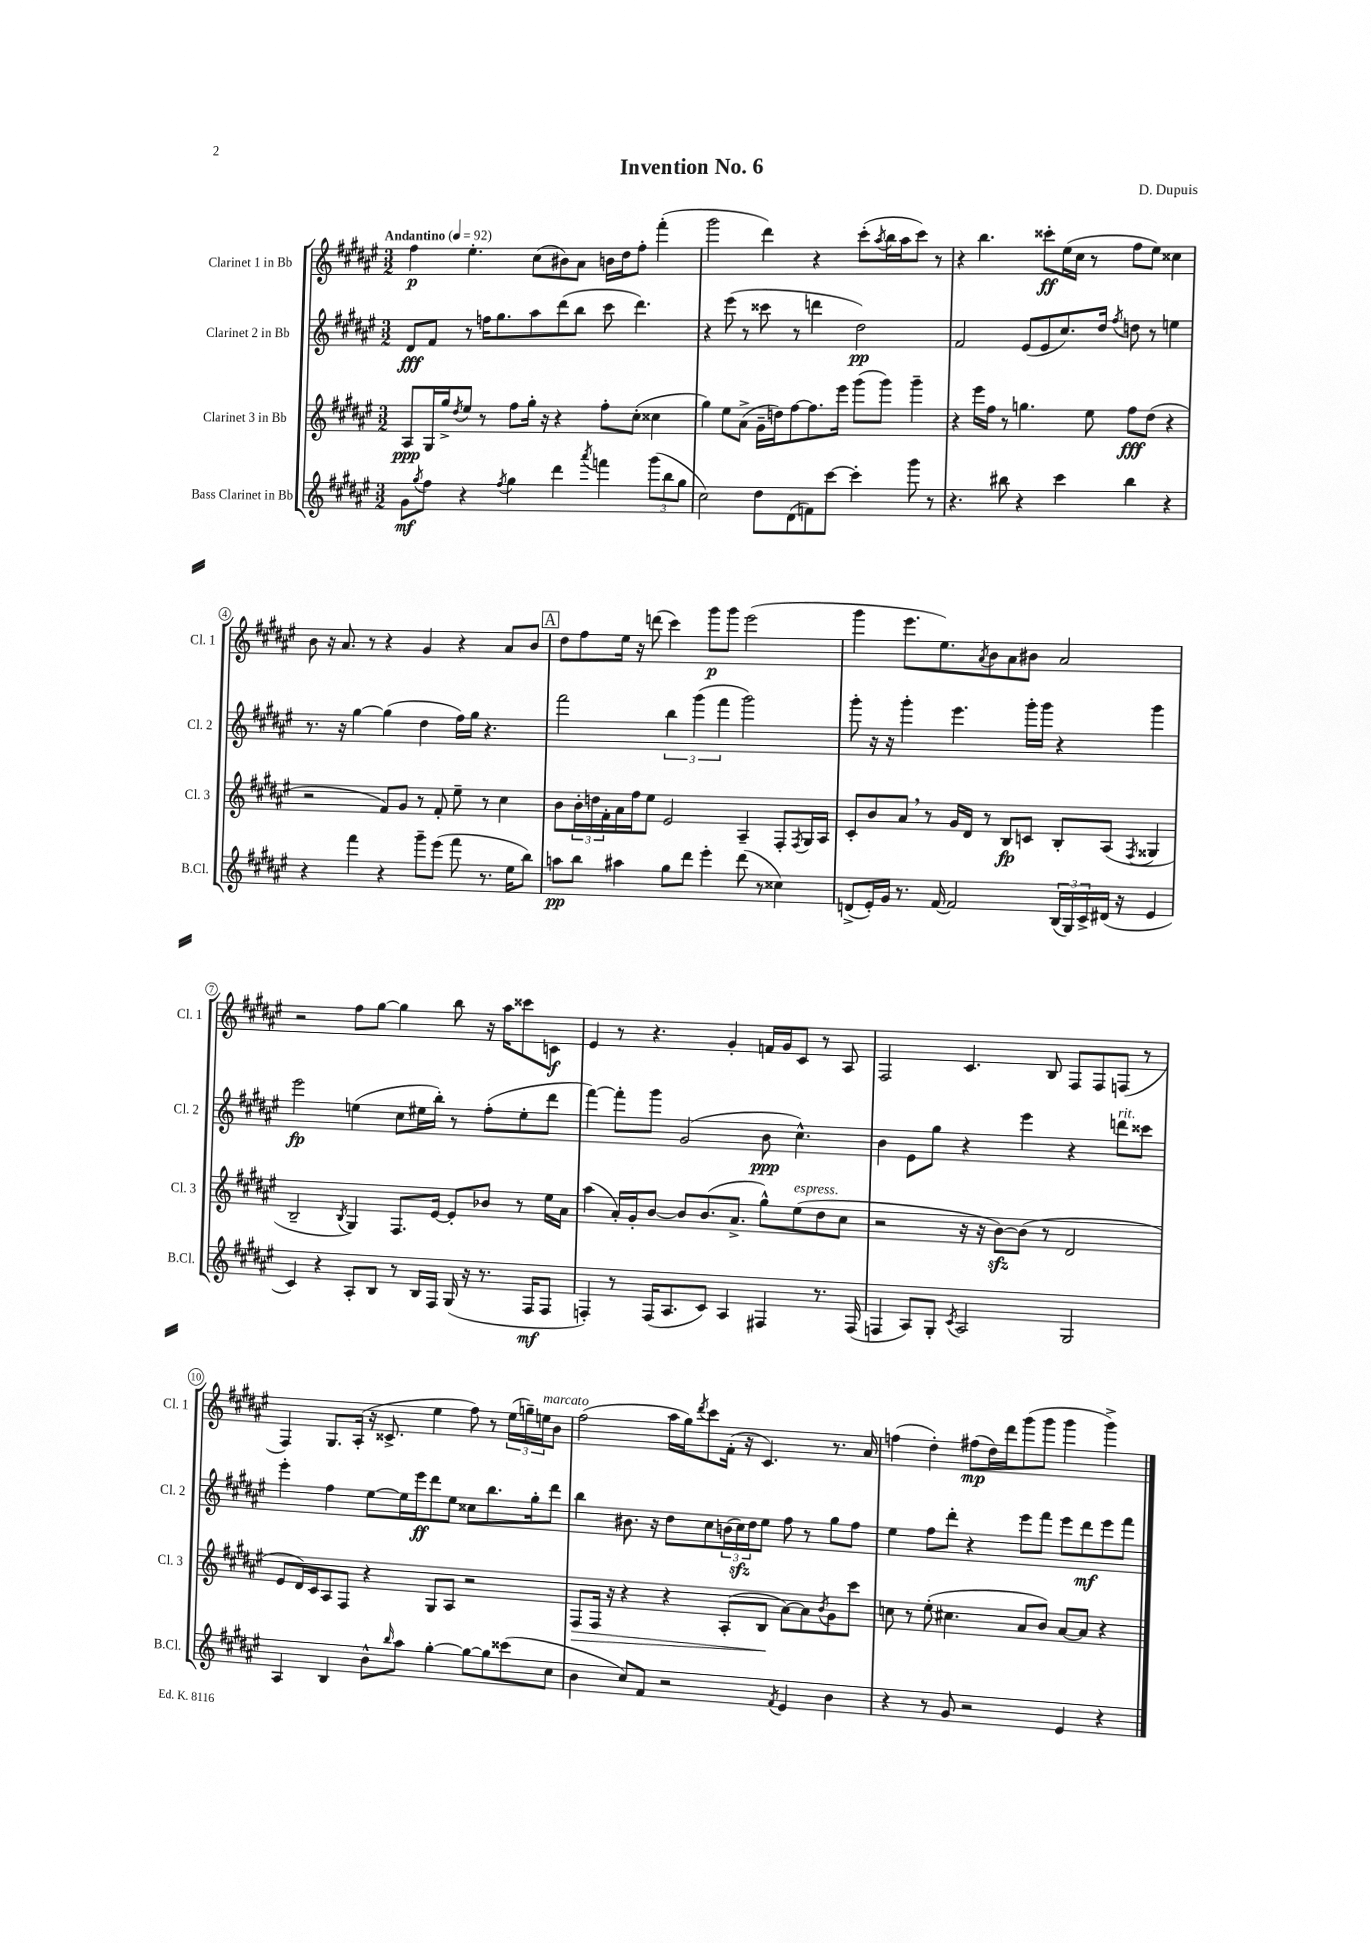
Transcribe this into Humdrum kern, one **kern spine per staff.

**kern	**kern	**kern	**kern
*staff4	*staff3	*staff2	*staff1
*clefG2	*clefG2	*clefG2	*clefG2
*k[f#c#g#d#a#e#]	*k[f#c#g#d#a#e#]	*k[f#c#g#d#a#e#]	*k[f#c#g#d#a#e#]
*M3/2	*M3/2	*M3/2	*M3/2
*MM92	*MM92	*MM92	*MM92
8g#	8A#	8d#	4ff#
8qgg#	.	.	.
8ff#	16G#	8f#	.
.	16gg#^	.	.
.	8qdd#	.	.
4r	8ee#	8r	4.ee#'
.	8r	16ff	.
.	.	8.gg#	.
8qff#	.	.	.
4gg#	8ff#	.	.
.	16gg#'	8aa#	(8cc#
.	16r	.	.
4ddd#	4r	(8ddd#	8b#)
.	.	8bb	8a#
8qaaa#	.	.	.
4fff	8ff#'	8ccc#	16b
.	.	.	16dd#
.	(8cc#'	4.ddd#)	8ff#'
(12ggg#	4cc##	.	(4fff#'
12bb	.	.	.
12gg#	.	.	.
=	=	=	=
2cc#)	4gg#)	4r	2ggg#
.	8ee#	(8eee#	.
.	(8a#^	8r	.
8dd#	16g#~	8ccc##	4ddd#)
.	16dd)	.	.
(8d#	[8ff#	8r	.
8f)	8.ff#]	4ddd	4r
[8ccc#	.	.	.
.	16eee#	.	.
4ccc#']	(8ggg#	2dd#)	(8ccc#'
.	.	.	8qaa#
.	8ggg#)	.	16bb
.	.	.	16aa#
8ggg#	4ggg#~	.	8ccc#)
8r	.	.	8r
=	=	=	=
4.r	4r	2f#	4r
.	16eee#	.	4.bb
.	16ff#	.	.
8bb#	8r	.	.
4r	4.gg	(8e#	.
.	.	8e#	8ccc##'
4ccc#	.	8.cc#)	(16ee#
.	.	.	16cc#
.	8ee#	.	8r
.	.	16dd#	.
.	.	8qff#	.
4bb#	8ff#	8dd	8ff#
.	(8dd#	8r	8ee#)
4r	4r	4ee	4cc##
=	=	=	=
4r	2r	8.r	8b
.	.	.	16r
.	.	16r	8.a#
4fff#	.	[4gg#	.
.	.	.	8r
4r	8f#)	(4gg#]	4r
.	8g#	.	.
8ggg#~	8r	4dd#	4g#
(8eee#	8f#'	.	.
8fff#	8ee#~	16ff#)	4r
.	.	16gg#	.
8.r	8r	4.r	.
.	4cc#	.	8a#
16ee#	.	.	.
8bb)	.	.	8b
=	=	=	=
8aa	8b	2fff#	8dd#
8bb	24b'	.	8ff#
.	24dd	.	.
.	24f#'	.	.
4aa#	16a#	.	16ee#
.	16ff#	.	16r
.	8ee#	.	(8ddd
8gg#	2e#	6bb	4ccc#)
8ddd#	.	.	.
.	.	(6ggg#	.
4eee#'	.	.	8ggg#
.	.	6fff#	.
.	.	.	8ggg#
(8ddd#	4A#~	2ggg#)	(2eee#
8r	.	.	.
4cc##)	8F#'	.	.
.	8qF#	.	.
.	16G#	.	.
.	16A#	.	.
=	=	=	=
(8d^	8c#'	8ggg#'	4ggg#
16e#')	8b	16r	.
16g#	.	16r	.
8.r	8a#	4ggg#'	8.eee#
.	8r	.	.
[16f#	.	.	8.ee#)
2f#]	16g#	4.eee#	.
.	16d#	.	.
.	.	.	8qa#
.	8r	.	8b
.	8B	.	8a#
.	8c	16ggg#'	8b#
.	.	16ggg#	.
(24B	8B'	4r	2a#
24G#)	.	.	.
24c#^	.	.	.
(16d#	(8A#	.	.
16r	.	.	.
.	8qF#	.	.
4e#	4G##	4ggg#	.
=	=	=	=
4c#)	2B~	2eee#	2r
4r	.	.	.
.	8qB	.	.
8A#'	4G#)	(4ee	8ff#
8B	.	.	[8gg#
8r	8.F#	8cc#	4gg#]
16B	.	16ee#	.
16F#	[16e#	16bb')	.
(16G#	8e#']	8r	8bb
16r	.	.	.
8.r	8b-	(8ff#'	16r
.	.	.	16aa#
.	8r	8ee#'	8ccc##
16F#	.	.	.
8F#	16ee#	8ddd#	8c
.	16a#	.	.
=	=	=	=
4F')	(4aa#	[4fff#)	4e#
8r	16a#')	8fff#']	8r
.	16g#'	.	.
(16F	[8b	8ggg#	4.r
8.A#	.	.	.
.	8b]	(2g#	.
8c#)	(8.b	.	.
4A#	.	.	4g#'
.	8.a#^	.	.
4F#	8gg#^^)	8b	16f
.	.	.	16g#
.	(8ee#	4.cc#^^)	8c#
8.r	8dd#	.	8r
.	8cc#	.	8A#
(16F#	.	.	.
=	=	=	=
4F	2r	4b	2F#
8A#)	.	8e#	.
8G#'	.	8gg#	.
8qc#	.	.	.
2A#	16r	4r	4.c#
.	16r	.	.
.	[8b)	.	.
.	(8b]	4eee#	.
.	8r	.	8B
2G#	2d#	4r	8F#
.	.	.	8F#
.	.	8ddd	(8F
.	.	8ccc##	8r
=	=	=	=
4A#	8e#	4eee#'	4F#)
.	16d#)	.	.
.	16c#	.	.
4B	8A#	4ff#	8.G#
.	8F#	.	.
.	.	.	(16A#'
8b^^	4r	[8ee#	16r
.	.	.	8.c##^
16qqbb	.	.	.
8aa#	.	16ee#]	.
.	.	16eee#	.
[4gg#'	8G#	8ddd#	4ee#
.	8A#	8ee#	.
8gg#_	2r	8cc##	8ff#)
8gg#]	.	8.bb	8r
(8ccc##	.	.	(24ee#
.	.	.	24gg~)
.	.	16gg#'	.
.	.	.	24ee
8cc#	.	8ddd#	8b
=	=	=	=
4b	8F#	4bb	(2ff#
.	16F#	.	.
.	16r	.	.
8cc#)	4r	8.b#	.
8f#	.	.	.
.	.	16r	.
2r	4r	8dd#	16aa#
.	.	.	16gg#)
.	.	.	8qddd#
.	.	8cc#	8ccc#
.	(8A#'	(24b	(16f#'
.	.	24cc#)	.
.	.	.	16r
.	.	24dd#	.
.	8B	8ee#	4.c#)
8qf#	.	.	.
4e#	[8a#)	8ff#	.
.	8a#]	8r	.
.	8qb	.	.
4b	8g#	8gg#	8.r
.	8ccc#	8ff#	.
.	.	.	16a#
=	=	=	=
4r	8cc	4ee#	(4ff
.	8r	.	.
8r	(8ee#'	8ff#	4dd#')
8g#	4.cc#	8ddd#'	.
2r	.	4r	(8ff#
.	.	.	16dd#)
.	.	.	16ddd#
.	8a#	8eee#	(8ggg#
.	8b)	8fff#	8ggg#
4e#	[8a#	8eee#	4ggg#
.	8a#]	8ddd#	.
4r	4r	8eee#	4ggg#^)
.	.	8fff#	.
==	==	==	==
*-	*-	*-	*-
